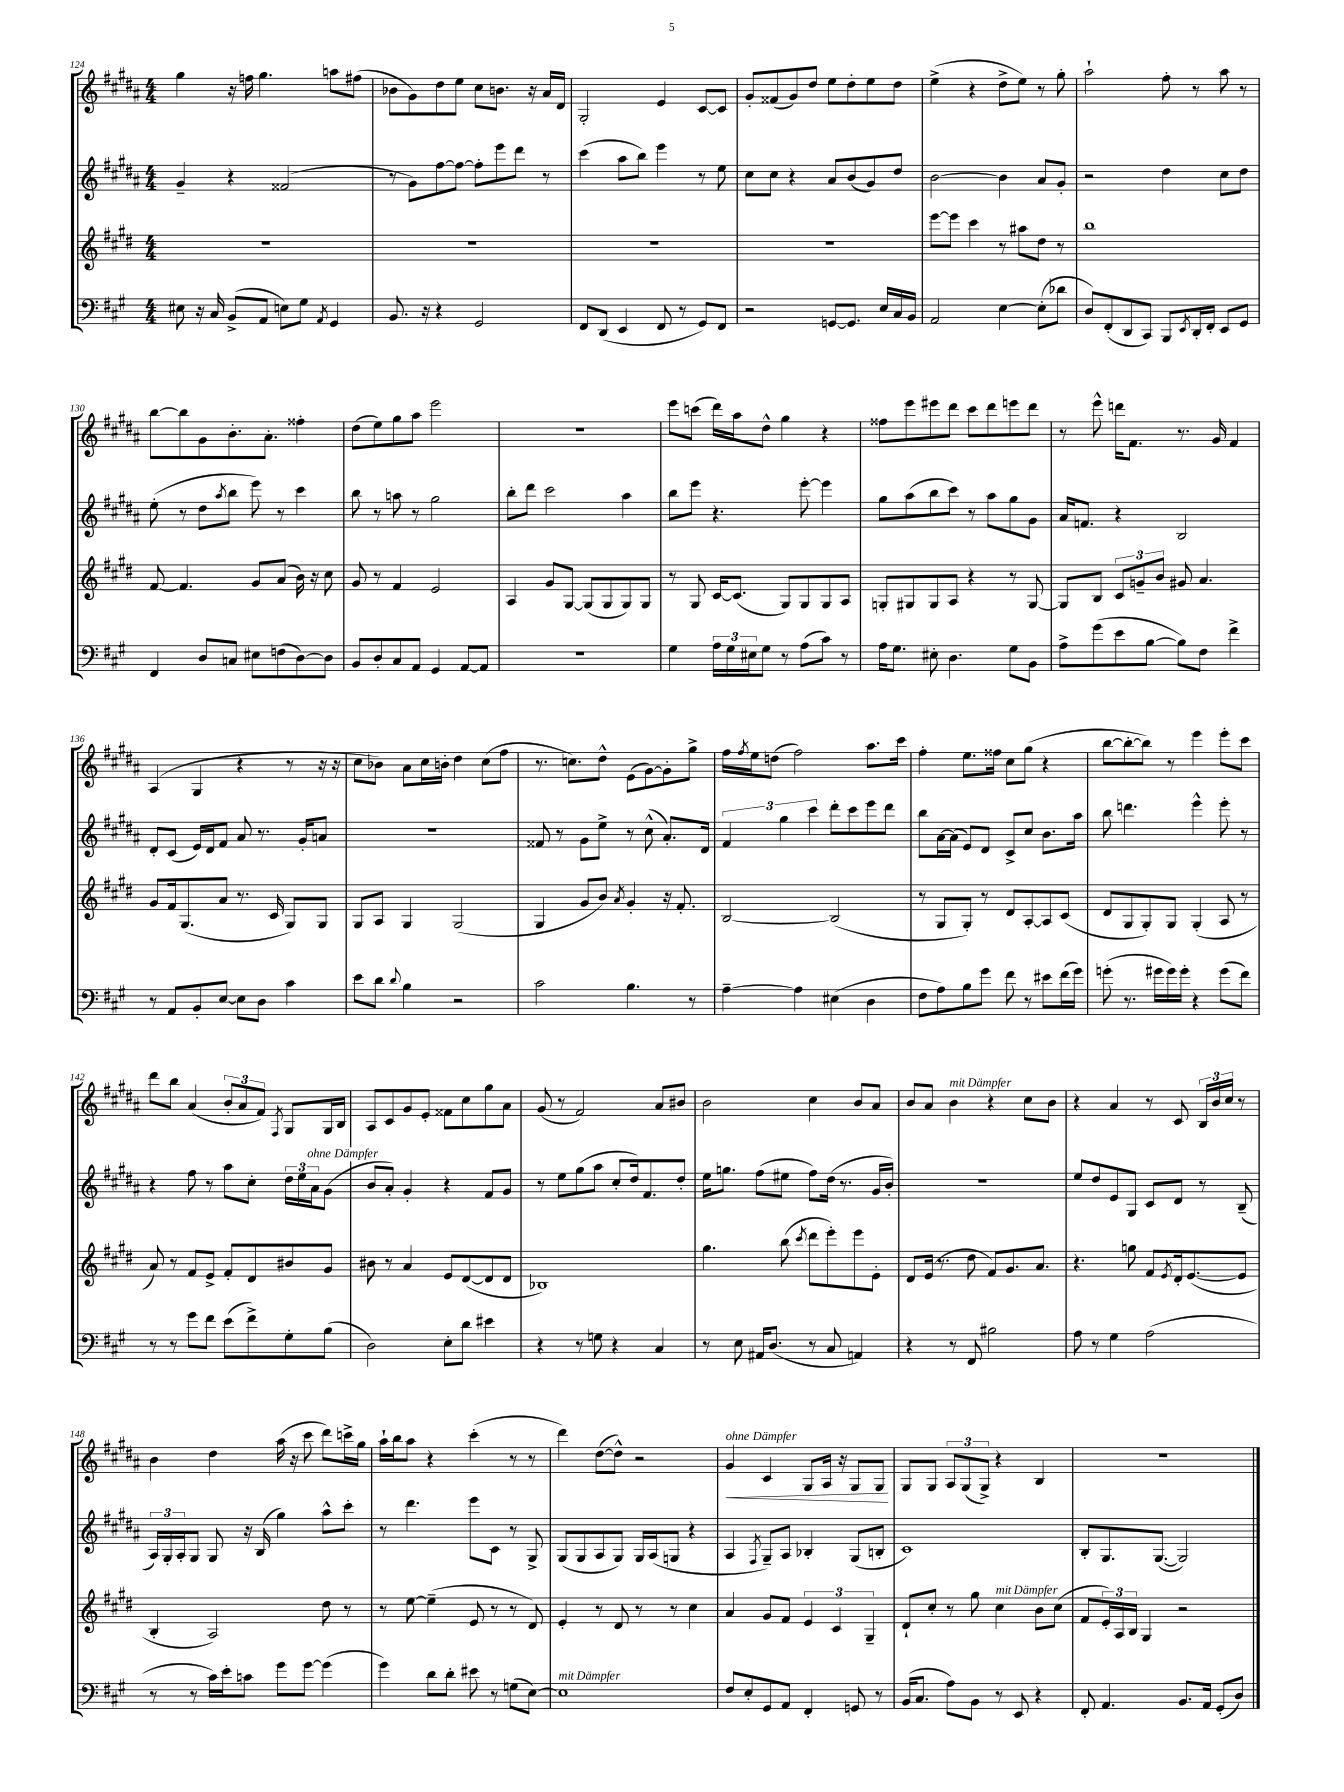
<<
\new StaffGroup <<
\new Staff = "s0" {
    \clef treble \key b \major \numericTimeSignature \time 4/4
    gis''4 r16 f''16 gis''4. a''8 fis''8( |
    bes'8 gis'8) dis''8 e''8 cis''8 b'8. r16 ais'16 dis'16 |
    gis2-. e'4 cis'8~ cis'8 |
    gis'8-. fisis'8( gis'8) dis''8 e''8 dis''8-. e''8 dis''8 |
    e''4->( r4 dis''8-> e''8) r8 gis''8-. |
    ais''2-! fis''8-. r8 ais''8 r8 |
    b''8~ b''8 gis'8 b'8.-. ais'8.-. fisis''4-. |
    dis''8( e''8) gis''8 ais''8 e'''2 |
    R1 |
    e'''8 c'''8( dis'''16) ais''16 dis''8-^ gis''4 r4 |
    fisis''8 e'''8 eis'''8 dis'''8 cis'''8 dis'''8 e'''8 dis'''8 |
    r8 e'''8-^ d'''16 fis'8. r8. gis'16 fis'4 |
    ais4( gis4 r4 r8 r16 r16 |
    cis''8 bes'8) ais'8 cis''16 b'16-. dis''4 cis''8( fis''8 |
    r8. c''8.) dis''8-^ e'8( gis'8~) gis'8-. gis''8-> |
    fis''16 \acciaccatura { fis''8 } e''16 d''8( fis''2) ais''8. cis'''16 |
    fis''4-. e''8. fisis''16 cis''8 gis''8( r4 |
    b''8~ b''8~-. b''8) r8 e'''4 e'''8-. cis'''8 |
    dis'''8 b''8 ais'4( \tuplet 3/2 { b'8-. ais'8 fis'8) } \acciaccatura { fis8 } gis8 gis16 b16 |
    ais8 cis'8 gis'8 e'8-. fisis'8 cis''8 gis''8 ais'8 |
    gis'8( r8 fis'2) ais'8 bis'8 |
    b'2 cis''4 b'8 ais'8 |
    b'8 ais'8 b'4^\markup { \italic "mit Dämpfer" } r4 cis''8 b'8 |
    r4 ais'4 r8 cis'8 \tuplet 3/2 { b16 b'16 cis''16 } r8 |
    b'4 dis''4 ais''16( r16 cis'''8 dis'''8) c'''16-> gis''16 |
    ais''16-! b''16 ais''8 r4 cis'''4-.( r8 r8 |
    dis'''4) dis''8~( dis''8-^) r2 |
    gis'4\<^\markup { \italic "ohne Dämpfer" } cis'4 gis8 ais16 r16 gis8 gis8\! |
    gis8 gis8 \tuplet 3/2 { ais8 gis8( gis8->) } r4 b4 |
    R1 \bar "|." |
}
\new Staff = "s1" {
    \clef treble \key b \major \numericTimeSignature \time 4/4
    gis'4-- r4 fisis'2( |
    r8 gis'8) fis''8~ fis''8~ fis''8-. e'''8 dis'''8 r8 |
    cis'''4( ais''8 b''8) e'''4 r8 e''8 |
    cis''8 cis''8 r4 ais'8 b'8( gis'8) dis''8 |
    b'2~ b'4 ais'8 gis'8-. |
    r2 dis''4 cis''8 dis''8 |
    e''8-.( r8 dis''8 \acciaccatura { ais''8 } b''8 e'''8) r8 cis'''4 |
    b''8 r8 a''8 r8 gis''2 |
    b''8-. dis'''8 cis'''2 ais''4 |
    b''8 e'''8 r4. e'''8~-. e'''4 |
    gis''8 ais''8( b''8 cis'''8) r8 ais''8 gis''8 gis'8 |
    ais'16 f'8. r4 b2 |
    dis'8-. cis'8( e'16) dis'16 fis'8 ais'8 r8. gis'16-. a'8 |
    R1 |
    fisis'8 r8 gis'8 e''8-> r8 cis''8-^( ais'8.-.) dis'16 |
    \tuplet 3/2 { fis'4 gis''4 cis'''4 } dis'''8-. cis'''8 e'''8 dis'''8 |
    b''8 ais'16~ ais'16( e'8) dis'8 cis'8-> cis''8 b'8. ais''16 |
    b''8 d'''4. e'''4-^ e'''8-. r8 |
    r4 fis''8 r8 ais''8 cis''8-. \tuplet 3/2 { dis''16 e''16 ais'16^\markup { \italic "ohne Dämpfer" } } gis'8( |
    b'8 ais'8-.) gis'4-. r4 fis'8 gis'8 |
    r8 e''8 gis''8( ais''8 cis''8-. dis''16) fis'8. dis''8-. |
    e''16 g''8. fis''8( eis''8 fis''8) dis''16( r8. gis'16 b'16-.) |
    R1 |
    e''8 dis''8 e'8 gis8 cis'8 dis'8 r8 b8--( |
    \tuplet 3/2 { ais16) gis16-. ais16-. } gis8 gis8 r16 b16( gis''4) ais''8-^ cis'''8-. |
    r8 dis'''4. e'''8 cis'8 r8 gis8-> |
    gis8( gis8 ais8 gis8) gis16 ais16( g8 r4 |
    ais4 \acciaccatura { fis8 } gis8--) ais8 bes4-. gis8( b8-. |
    cis'1) |
    b8-. gis8. gis8.~( gis2) \bar "|." |
}
\new Staff = "s2" {
    \clef treble \key e \major \numericTimeSignature \time 4/4
    R1 |
    R1 |
    R1 |
    R1 |
    e'''8~ e'''8 cis'''4 r8 ais''8 dis''8 r8 |
    b''1 |
    fis'8~ fis'4. gis'8 a'8( b'16) r16 cis''8 |
    gis'8 r8 fis'4 e'2 |
    a4 gis'8 gis8~ gis8( gis8 gis8) gis8 |
    r8 gis8 cis'16~ cis'8.( gis8) gis8 gis8 a8 |
    g8-. gis8 gis8 a8 r4 r8 gis8~ |
    gis8 b8 \tuplet 3/2 { cis'8 g'8-- b'8 } gis'8 a'4. |
    gis'8 fis'16 gis8.( a'8 r8. cis'16 gis8) gis8 |
    gis8 a8 gis4 gis2( |
    gis4 gis'8 b'8) \acciaccatura { a'8 } gis'4-. r16 fis'8.-. |
    b2~ b2( |
    r8 gis8 gis8-.) r8 dis'8 a8~-. a8 cis'8( |
    dis'8 gis8 gis8-.) gis8 gis4-.( a8 r8 |
    a'8) r8 fis'8 e'8-> fis'8-. dis'8 bis'8 gis'8 |
    bis'8 r8 a'4 e'8 dis'8~( dis'8 dis'8 |
    bes1) |
    gis''4. b''8( \acciaccatura { cis'''8 } dis'''8 e'''8-.) e'''8 e'8-. |
    dis'8 e'16( r8. dis''8 fis'8) gis'8. a'8. |
    r4. g''8 fis'8 \acciaccatura { e'8 } dis'16-. e'8.~( e'8 |
    b4-. a2) dis''8 r8 |
    r8 e''8~ e''4--( e'8 r8 r8 dis'8) |
    e'4-. r8 dis'8 r8 r8 cis''4 |
    a'4 gis'8 fis'8 \tuplet 3/2 { e'4 cis'4 gis4-- } |
    dis'8-! cis''8-. r8 gis''8 cis''4^\markup { \italic "mit Dämpfer" } b'8 cis''8( |
    fis'8 \tuplet 3/2 { e'16-.) a16 b16 } gis4 r2 \bar "|." |
}
\new Staff = "s3" {
    \clef bass \key a \major \numericTimeSignature \time 4/4
    eis8 r16 cis16 b,8->( a,8 e8) gis8 \acciaccatura { a,8 } gis,4 |
    b,8. r16 r4 gis,2 |
    fis,8 d,8( e,4 fis,8 r8 gis,8) fis,8 |
    r2 g,8~ g,8. e16 cis16 b,16 |
    a,2 e4~ e8-.( des'8 |
    d8) fis,8-.( d,8 cis,8) b,,8 \acciaccatura { e,8 } d,16-. fis,16-. e,8 gis,8 |
    fis,4 d8 c8 eis8 f8( d8~) d8 |
    b,8 d8-. cis8 a,8 gis,4 a,8~ a,8 |
    R1 |
    gis4 \tuplet 3/2 { a16 gis16 eis16 } gis8 r8 a8( cis'8) r8 |
    a16 gis8. eis8-. d4. gis8 b,8 |
    a8-> gis'8( e'8 b8~ b8) fis8 fis'4-> |
    r8 a,8 b,8-. e8~ e8 d8 cis'4 |
    e'8 d'8 \appoggiatura { d'8 } b4 r2 |
    cis'2 b4. r8 |
    a4~-- a4 eis4( d4 |
    fis8 a8) b8 gis'8 fis'8 r8 eis'8 fis'16( gis'16) |
    g'8-.( r8. gis'16 gis'16) gis'16-. r4 gis'8( fis'8) |
    r8 r8 gis'8 fis'8 e'8( fis'8->) gis8-. b8( |
    d2) e8-. d'8 eis'4 |
    r4 r8 g8 r4 cis4 |
    r8 e8 ais,16 d8.( r8 cis8 a,4) |
    r4 r8 fis,8 bis2 |
    a8 r8 gis4 a2( |
    r8 r8 cis'16) e'16-. c'8 gis'8 gis'8~ gis'4( |
    gis'4) d'8 d'8-. eis'8 r8 g8( e8~) |
    e1^\markup { \italic "mit Dämpfer" } |
    fis8 e8-. gis,8 a,8 fis,4-. g,8 r8 |
    b,16( cis8. a8) b,8 r8 e,8 r4 |
    fis,8-. a,4. b,8. a,16 gis,8-.( d8) \bar "|." |
}
>>
>>
\layout { \context { \Score currentBarNumber = #124 } }
